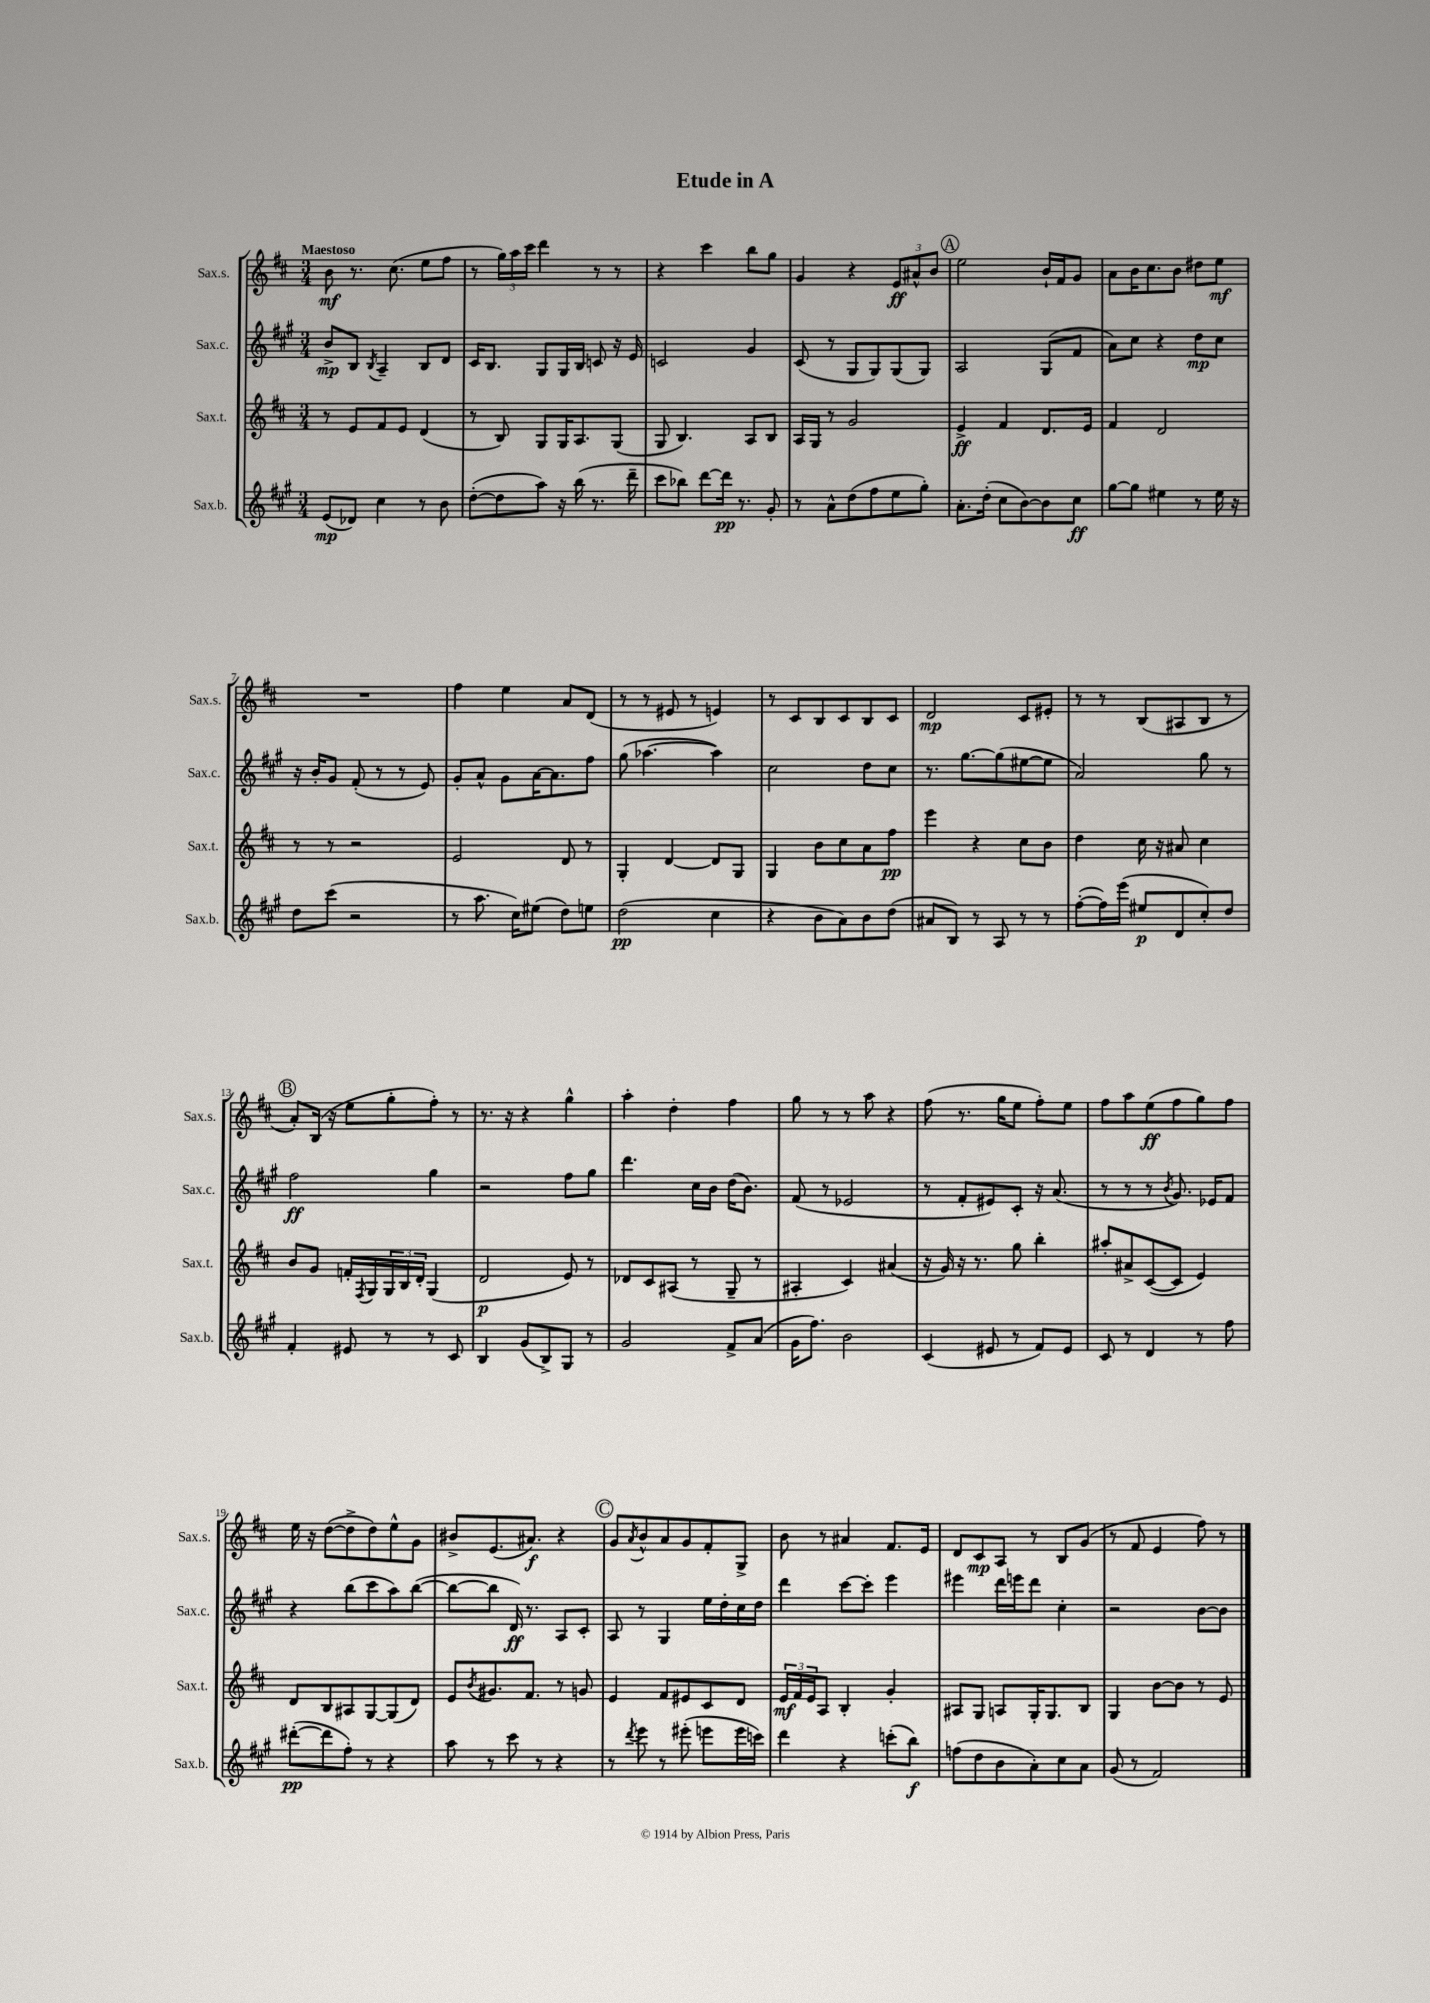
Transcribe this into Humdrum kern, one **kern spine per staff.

**kern	**kern	**kern	**kern
*staff4	*staff3	*staff2	*staff1
*clefG2	*clefG2	*clefG2	*clefG2
*k[f#c#g#]	*k[f#c#]	*k[f#c#g#]	*k[f#c#]
*M3/4	*M3/4	*M3/4	*M3/4
(8e/L	8r	8b^/L	8b\
8d-/J)	8e/L	8B/J	8.r
.	.	8qB/	.
4cc#\	8f#/	4A~/	.
.	.	.	(8.cc#\
.	8e/J	.	.
8r	(4d/	8B/L	8ee\L
8b\	.	8d/J	8ff#\J
=	=	=	=
([8dd'\L	8r	16c#/LK	8r
.	.	8.B/J	.
8dd\]	8B/)	.	24gg\LL)
.	.	.	24aa\
.	.	.	24ccc#\JJ
8aa\J)	8G/L	8G#/L	4ddd\
16r	16G/K	16G#/L	.
(16bb\	8.A/	16B/JJ	.
8.r	.	8c/	8r
.	(8G/J	16r	8r
16ddd~\	.	16e/	.
=	=	=	=
8ccc#\L	8G/	2c/	4r
8bb-\J)	4.B/)	.	.
[8ddd\L	.	.	4ccc#\
16ddd\]Jk	.	.	.
8.r	.	.	.
.	8A/L	4g#/	8bb\L
8g#'/	8B/J	.	8gg\J
=	=	=	=
8r	16A/LL	(8c#/	4g/
.	16G/JJ	.	.
8a^^\L	8r	8r	.
(8dd\	2g/	8G#/L	4r
8ff#\	.	8G#/)	.
8ee\	.	(8G#/	12e/L
.	.	.	12a#^^/
8gg#'\J)	.	8G#/J)	.
.	.	.	12b/J
=	=	=	=
8.a'\L	4e^/	2A/	2ee\
(16dd'\Jk	.	.	.
8cc#\L	4f#/	.	.
[8b\)	.	.	.
8b\]	8.d/L	(8G#/L	16b`/LL
.	.	.	16f#/J
8cc#\J	.	8f#/J	8g/J
.	16e/Jk	.	.
=	=	=	=
[8gg#\L	4f#/	8a\L)	8a\L
8gg#\]J	.	8cc#\J	16b\K
.	.	.	8.cc#\
4ee#\	2d/	4r	.
.	.	.	8b\J
8r	.	8dd\L	8dd#\L
16ee#\	.	8cc#\J	8ee\J
16r	.	.	.
=	=	=	=
8dd\L	8r	16r	2.r
.	.	16b'/LK	.
(8ccc#\J	8r	8g#/J	.
2r	2r	(8f#'/	.
.	.	8r	.
.	.	8r	.
.	.	8e/)	.
=	=	=	=
8r	2e/	8g#'/L	4ff#\
8.aa\	.	8a^^/J	.
.	.	8g#\L	4ee\
16cc#\LK)	.	.	.
(8ee#\J	.	[16a\K	.
.	.	8.a\]	.
8dd\L)	8d/	.	8a/L
8ee\J	8r	8ff#\J	(8d/J
=	=	=	=
(2dd\	4G'/	(8gg#\	8r
.	.	[4.aa-\	8r
.	[4d/	.	8e#/
.	.	.	8r
4cc#\	8d/]L	4aa-\])	4e/)
.	8G/J	.	.
=	=	=	=
4r	4G/	2cc#\	8r
.	.	.	8c#/L
8b\L	8b\L	.	8B/
8a\)	8cc#\	.	8c#/
8b\	8a\	8dd\L	8B/
(8dd\J	8ff#\J	8cc#\J	8c#/J
=	=	=	=
8a#/L	4eee\	8.r	2d/
8B/J)	.	.	.
.	.	[8.gg#\L	.
8r	4r	.	.
8A/	.	(8gg#\]	.
8r	8cc#\L	[8ee#\	8c#/L
8r	8b\J	8ee#\]J	8e#'/J
=	=	=	=
([8ff#'\L	4dd\	2a/)	8r
16ff#\]L)	.	.	8r
(16eee\JJ	.	.	.
8ee#/L	16cc#\	.	(8B/L
.	16r	.	.
8d/	8a#/	.	8A#/
8cc#'/)	4cc#\	8gg#\	8B/J
8dd/J	.	8r	8r
=	=	=	=
4f#'/	8b/L	2ff#\	8a'/L)
.	8g/J	.	(16B/Jk
.	.	.	16r
8e#/	16f'/LL	.	8ee\L
.	8qF#/	.	.
.	16G/	.	.
8r	24G/	.	8gg'\
.	24B/	.	.
.	24d'/JJ	.	.
8r	(4G/	4gg#\	8ff#'\J)
8c#/	.	.	8r
=	=	=	=
4B/	2d/	2r	8.r
.	.	.	16r
(8g#/L	.	.	4r
8B^/)	.	.	.
8G#/J	8e/)	8ff#\L	4gg^^\
8r	8r	8gg#\J	.
=	=	=	=
2g#/	8d-/L	4.ddd\	4aa'\
.	8c#/	.	.
.	(8A#/J	.	4dd'\
.	8r	16cc#\LL	.
.	.	16b\JJ	.
8f#^/L	8G~/	(16dd\LK	4ff#\
.	.	8.b\J)	.
(8a/J	8r	.	.
=	=	=	=
16g#\LK	4A#'/	(8f#/	8gg\
8.ff#\J)	.	.	.
.	.	8r	8r
2b\	4c#/)	2e-/	8r
.	.	.	8aa\
.	(4a#/	.	4r
=	=	=	=
(4c#/	16r	8r	(8ff#\
.	16g/)	.	.
.	16r	8f#'/L	8.r
.	8.r	.	.
8e#/	.	8e#/)	.
.	.	.	16gg\LK
8r	8gg\	8c#'/J	8ee\J
8f#/L)	4bb'\	16r	8ff#'\L)
.	.	(8.a/	.
8e#/J	.	.	8ee\J
=	=	=	=
8c#/	8aa#'/L	8r	8ff#\L
8r	8a#^/	8r	8aa\
4d/	([8c#/	8r	(8ee\
.	.	8qb/	.
.	8c#/]J	8.g#/)	8ff#\
8r	4e/)	.	8gg\)
.	.	16e-/LK	.
8ff#\	.	8f#/J	8ff#\J
=	=	=	=
([8ddd#'\L	8d/L	4r	16ee\
.	.	.	16r
8ddd#\]	8B/	.	([8dd\L
8ff#'\J)	8A#/	(8bb\L	8dd^\]
8r	[8G/	8ccc#\	8dd\)
4r	(8G/]	8aa\)	8ee^^\
.	8d/J)	([8bb\J	8g\J
=	=	=	=
8aa\	8e/L	8bb\_L	8b#^/L
.	8qb/	.	.
8r	8.g#/	8bb\]J	(8.e/
8ccc#\	.	16d/)	.
.	8.f#/J	8.r	8.a#/J)
8r	.	.	.
4r	8r	8A/L	4r
.	8g/	8c#'/J	.
=	=	=	=
8r	4e/	8A/	8g/L
8qddd/	.	.	8qa/
8eee\	.	8r	8b^^/
8r	8f#/L	4G#/	8a/
(8eee#'\	8e#/	.	8g/
8eee\L	8c#/	16ee\LL	8f#'/
.	.	16dd'\	.
16eee\L	8d/J	16cc#\	8G^/J
16ccc\JJ)	.	16dd\JJ	.
=	=	=	=
4ddd\	24e/LL	4ddd\	8b\
.	24f#/	.	.
.	24e/J	.	.
.	8A/J	.	8r
4r	4B'/	[8ccc#\L	4a#/
.	.	8ccc#'\]J	.
(8ccc'\L	4g'/	4eee\	8.f#/L
8bb\J)	.	.	.
.	.	.	16e/Jk
=	=	=	=
(8ff\L	8A#/L	4eee#\	8d/L
8dd\	8G/J	.	8c#/
8b\	8A/L	16ddd\LL	8A/J
.	.	16eee\J	.
8a'\)	16G'/K	8ddd\J	8r
.	8.G/	.	.
8cc#\	.	4cc#'\	8B/L
8a\J	8B/J	.	(8g/J
=	=	=	=
(8g#/	4G/	2r	8r
8r	.	.	8f#/
2f#/)	[8b\L	.	4e/
.	8b\]J	.	.
.	8r	[8b\L	8ff#\)
.	8e/	8b\]J	8r
==	==	==	==
*-	*-	*-	*-
